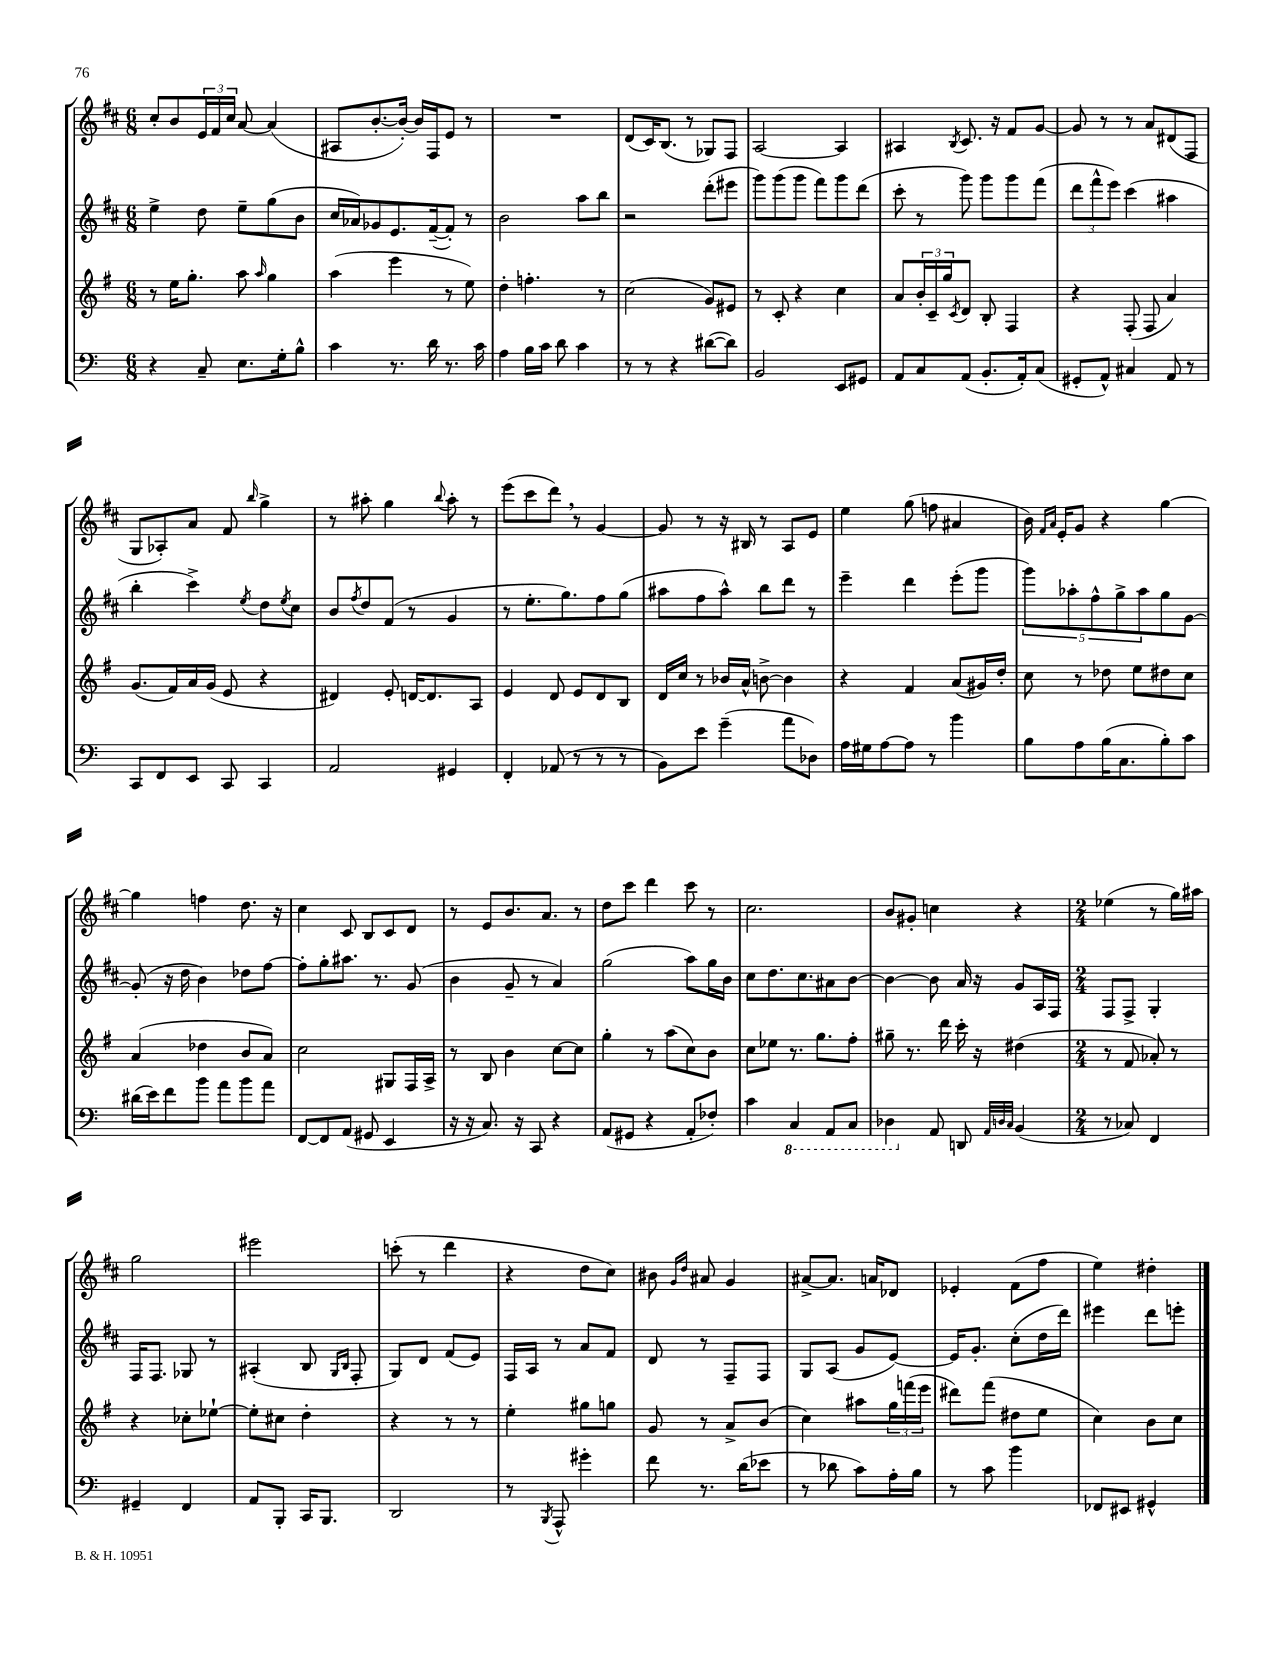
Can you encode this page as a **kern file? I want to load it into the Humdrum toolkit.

**kern	**kern	**kern	**kern
*part4	*part3	*part2	*part1
*staff4	*staff3	*staff2	*staff1
*clefF4	*clefG2	*clefG2	*clefG2
*k[]	*k[f#]	*k[f#c#]	*k[f#c#]
*M6/8	*M6/8	*M6/8	*M6/8
=4	=4	=4	=4
4r	8r	4ee^\	8cc#'/L
.	16ee\KL	.	8b/
.	8.gg'\J	.	.
8C~/	.	8dd\	24e/L
.	.	.	24f#/
.	.	.	24cc#/JJ
8.E\L	8aa\	8ee~\L	[8a/
.	16qqaa/	.	.
.	4gg\	(8gg\	(4a/]
16G'\k	.	.	.
8B^^\J	.	8b\J	.
=5	=5	=5	=5
4c\	(4aa\	16cc#/LL	8A#X/L
.	.	16a-X/J)	.
.	.	8g-X/	[8.b'/
8.r	4eee\	8.e/	.
.	.	.	16b'/Jk_)
.	.	.	16b/LL]
16d\	.	([16f#~/k	16F#/J
8.r	8r	8f#'/J])	8e/J
.	8ee\)	8r	8r
16c\	.	.	.
=6	=6	=6	=6
4A\	4dd'\	2b\	2.r
16B\LL	4.ffn'\	.	.
16c\JJ	.	.	.
8d\	.	.	.
4c\	.	8aa\L	.
.	8r	8bb\J	.
=7	=7	=7	=7
8r	(2cc\	2r	(8d/L
8r	.	.	16c#/K)
.	.	.	(8.B/J
4r	.	.	.
.	.	.	8r
([8d#X\L	8g/L)	(8ddd'\L	8G-X/L)
8d#\J])	8e#X/J	8eee#X\J	8F#/J
=8	=8	=8	=8
2BB/	8r	8ggg\L)	[2A/
.	8c'/	(8ggg\	.
.	4r	8ggg\J	.
.	.	8fff#\L)	.
8EE/L	4cc\	8ggg\	4A/]
8GG#X/J	.	(8ddd\J	.
=9	=9	=9	=9
8AA/L	8a/L	8ccc#'\	4A#X/
8C/	24b'/L	8r	.
.	24c~/	.	.
.	24gg/J	.	.
.	8qc/	.	8qB/
(8AA/J	8d/J	8ggg\)	8.c#/
8.BB'/L	8B'/	8ggg\L	.
.	.	.	16r
.	4F#/	8ggg\	8f#/L
16AA'/k)	.	.	.
(8C/J	.	(8fff#\J	[8g/J
=10	=10	=10	=10
8GG#X'/L	4r	12ddd\L	8g/]
.	.	12fff#^^\	.
8AA^^/J)	.	.	8r
.	.	12eee\J)	.
4C#X/	(8F#'/	(4ccc#\	8r
.	8F#/	.	8a/L
8AA/	4a/)	4aa#X\	(8d#X/
8r	.	.	8F#/J
!!LO:LB:g=z
=11	=11	=11	=11
8CC/L	(8.g/L	4bb'\	8G/L
8FF/	.	.	8A-X'/)
.	16f#/L)	.	.
8EE/J	16a/	4ccc#^\)	8a/J
.	(16g/JJ	.	.
8CC/	8e/	.	8f#/
.	.	8qee/	16qqbb/
4CC/	4r	8dd\L	4gg^\
.	.	8qee/	.
.	.	8cc#\J	.
=12	=12	=12	=12
2AA/	4d#X/)	8b/L	8r
.	.	8qff#/	.
.	.	8dd/	8aa#X'\
.	8e'/	(8f#/J	4gg\
.	[16dn/KL	8r	.
.	8.d/]	.	.
.	.	.	8qqbb/
4GG#X/	.	4g/	8aa#'\
.	8A/J	.	8r
=13	=13	=13	=13
4FF'/	4e/	8r	(8eee\L
.	.	8.ee'\L	8ccc#\
(8AA-X/	8d/	.	8ddd,\J)
.	.	8.gg\)	.
8r	8e/L	.	8r
8r	8d/	8ff#\	[4g/
8r	8B/J	(8gg\J	.
=14	=14	=14	=14
8BB\L)	16d/LL	8aa#X\L	8g/]
.	16cc/JJ	.	.
8e\J	8r	8ff#\	8r
(4g~\	16b-X/LL	8aa#^^\J)	16r
.	16a^^/JJ	.	16B#X/
.	[8bn^\	8bb\L	8r
8a\L	4b\]	8ddd\J	8A/L
8D-X\J)	.	8r	8e/J
=15	=15	=15	=15
16A\LL	4r	4eee~\	4ee\
16G#X\J	.	.	.
[8A\	.	.	.
8A\J]	4f#/	4ddd\	(8gg\
8r	.	.	8ffn\
4b\	(8a/L	(8eee'\L	4a#X/
.	16g#X/L)	8ggg\J	.
.	16dd'/JJ	.	.
=16	=16	=16	=16
8B\L	8cc\	10ggg\L)	16b\)
.	.	.	16qqf#/LL
.	.	.	16qqa/JJ
.	.	.	16e'/KL
.	.	10aa-X'\	.
8A\	8r	.	8g/J
.	.	10ff#^^\	.
(16B\K	8dd-X\	.	4r
.	.	10gg^\	.
8.C\	.	.	.
.	8ee\L	.	.
.	.	10aa-\	.
8B'\)	8dd#X\	8gg\	[4gg\
8c\J	8cc\J	[8g\J	.
!!LO:LB:g=z
=17	=17	=17	=17
(16d#X\LL	(4a/	(8g'/]	4gg\]
16e\J)	.	.	.
8f\	.	16r	.
.	.	16dd\	.
8b\J	4dd-X\	4b\)	4ffn\
8a\L	.	.	.
8b\	8b/L	8dd-X\L	8.dd\
8a\J	8a/J)	[8ff#\J	.
.	.	.	16r
=18	=18	=18	=18
[8FF/L	2cc\	8ff#'\L]	4cc#\
8FF/]	.	8gg'\	.
(8AA/J	.	8.aa#X\J	8c#/
8GG#X/	.	.	8B/L
.	.	8.r	.
4EE/	8G#X/L	.	8c#/
.	16F#/L	(8g/	8d/J
.	16A^/JJ	.	.
=19	=19	=19	=19
16r	8r	4b\	8r
16r	.	.	.
8.C/)	8B/	.	8e/L
.	4b\	8g~/	8.b/
16r	.	.	.
8CC/	.	8r	.
.	.	.	8.a/J
4r	[8cc\L	4a/)	.
.	8cc\J]	.	8r
=20	=20	=20	=20
(8AA/L	4gg'\	(2gg\	8dd\L
8GG#X/J	.	.	8ccc#\J
4r	8r	.	4ddd\
.	(8aa\L	.	.
8AA'/L	8cc\)	8aa\L)	8ccc#\
8F-X'/J)	8b\J	16gg\L	8r
.	.	16b\JJ	.
=21	=21	=21	=21
4c\	8cc\L	8cc#\L	2.cc#\
.	8ee-X\J	8.dd\	.
*8ba	*	*	*
4CC/	8.r	.	.
.	.	8.cc#\	.
.	8.gg\L	.	.
8AAA/L	.	8a#X\	.
8CC/J	8ff#'\J	[8b\J	.
=22	=22	=22	=22
4DD-X\	8gg#X~\	4b\_	8b/L
.	8.r	.	8g#X'/J
*X8ba	*	*	*
8AA/	.	8b\]	4ccn\
.	16ddd\	.	.
8DDn/	16ccc'\	16a/	.
.	16r	16r	.
32qqAA/LLL	.	.	.
32qqDn/	.	.	.
32qqC/JJJ	.	.	.
(4BB/	(4dd#X\	8g/L	4r
.	.	16A/L	.
.	.	16F#/JJ	.
=23	=23	=23	=23
*M2/4	*M2/4	*M2/4	*M2/4
8r	8r	8F#/L	(4ee-X\
8C-X/)	8f#/	8F#^/J	.
4FF/	8a-X'/)	4G'/	8r
.	8r	.	16gg\LL)
.	.	.	16aa#X\JJ
!!LO:LB:g=z
=24	=24	=24	=24
4GG#X~/	4r	16F#/KL	2gg\
.	.	8.F#/J	.
4FF/	8cc-X'\L	8G-X/	.
.	[8ee-X`\J	8r	.
=25	=25	=25	=25
8AA/L	8ee-'\L]	(4A#X'/	2eee#X\
8BBB'/J	8cc#X\J	.	.
16CC/KL	4dd'\	8B/	.
8.BBB/J	.	.	.
.	.	16qqG/LL	.
.	.	16qqB/JJ	.
.	.	8F#'/	.
=26	=26	=26	=26
2DD/	4r	8G/L)	(8cccn'\
.	.	8d/J	8r
.	8r	(8f#/L	4ddd\
.	8r	8e/J)	.
=27	=27	=27	=27
8r	4ee'\	16F#/LL	4r
.	.	16A/JJ	.
8qBBB/	.	.	.
8AAA^^/	.	8r	.
4g#X'\	8gg#X\L	8a/L	8dd\L
.	8ggn\J	8f#/J	8cc#\J)
=28	=28	=28	=28
8f\	8g/	8d/	8b#X\
.	.	.	16qqg/LL
.	.	.	16qqdd/JJ
8.r	8r	8r	8a#X/
.	8a^/L	8F#~/L	4g/
(16d\KL	.	.	.
8e-X\J	(8b/J	8F#/J	.
=29	=29	=29	=29
8r	4cc\)	8G/L	[8a#X^/L
8d-X\	.	(8A/J	8.a#/J]
8c\L)	8aa#X\L	8g/L	.
.	.	.	16an/KL
16A'\L	24gg\L	[8e/J)	8d-X/J
.	(24fffn\	.	.
16B\JJ	.	.	.
.	24eee\JJ	.	.
=30	=30	=30	=30
8r	8ddd#X\L)	16e/KL]	4e-X'/
.	.	8.g'/J	.
8c\	(8fff#\J	.	.
4b\	8dd#X\L	(8cc#'\L	(8f#\L
.	8ee\J	16dd\L	8ff#\J
.	.	16ddd\JJ)	.
=31	=31	=31	=31
8FF-X/L	4cc\)	4eee#X\	4ee\)
8EE#X/J	.	.	.
4GG#X^^/	8b\L	8ddd\L	4dd#X'\
.	8cc\J	8eeen'\J	.
==	==	==	==
*-	*-	*-	*-
